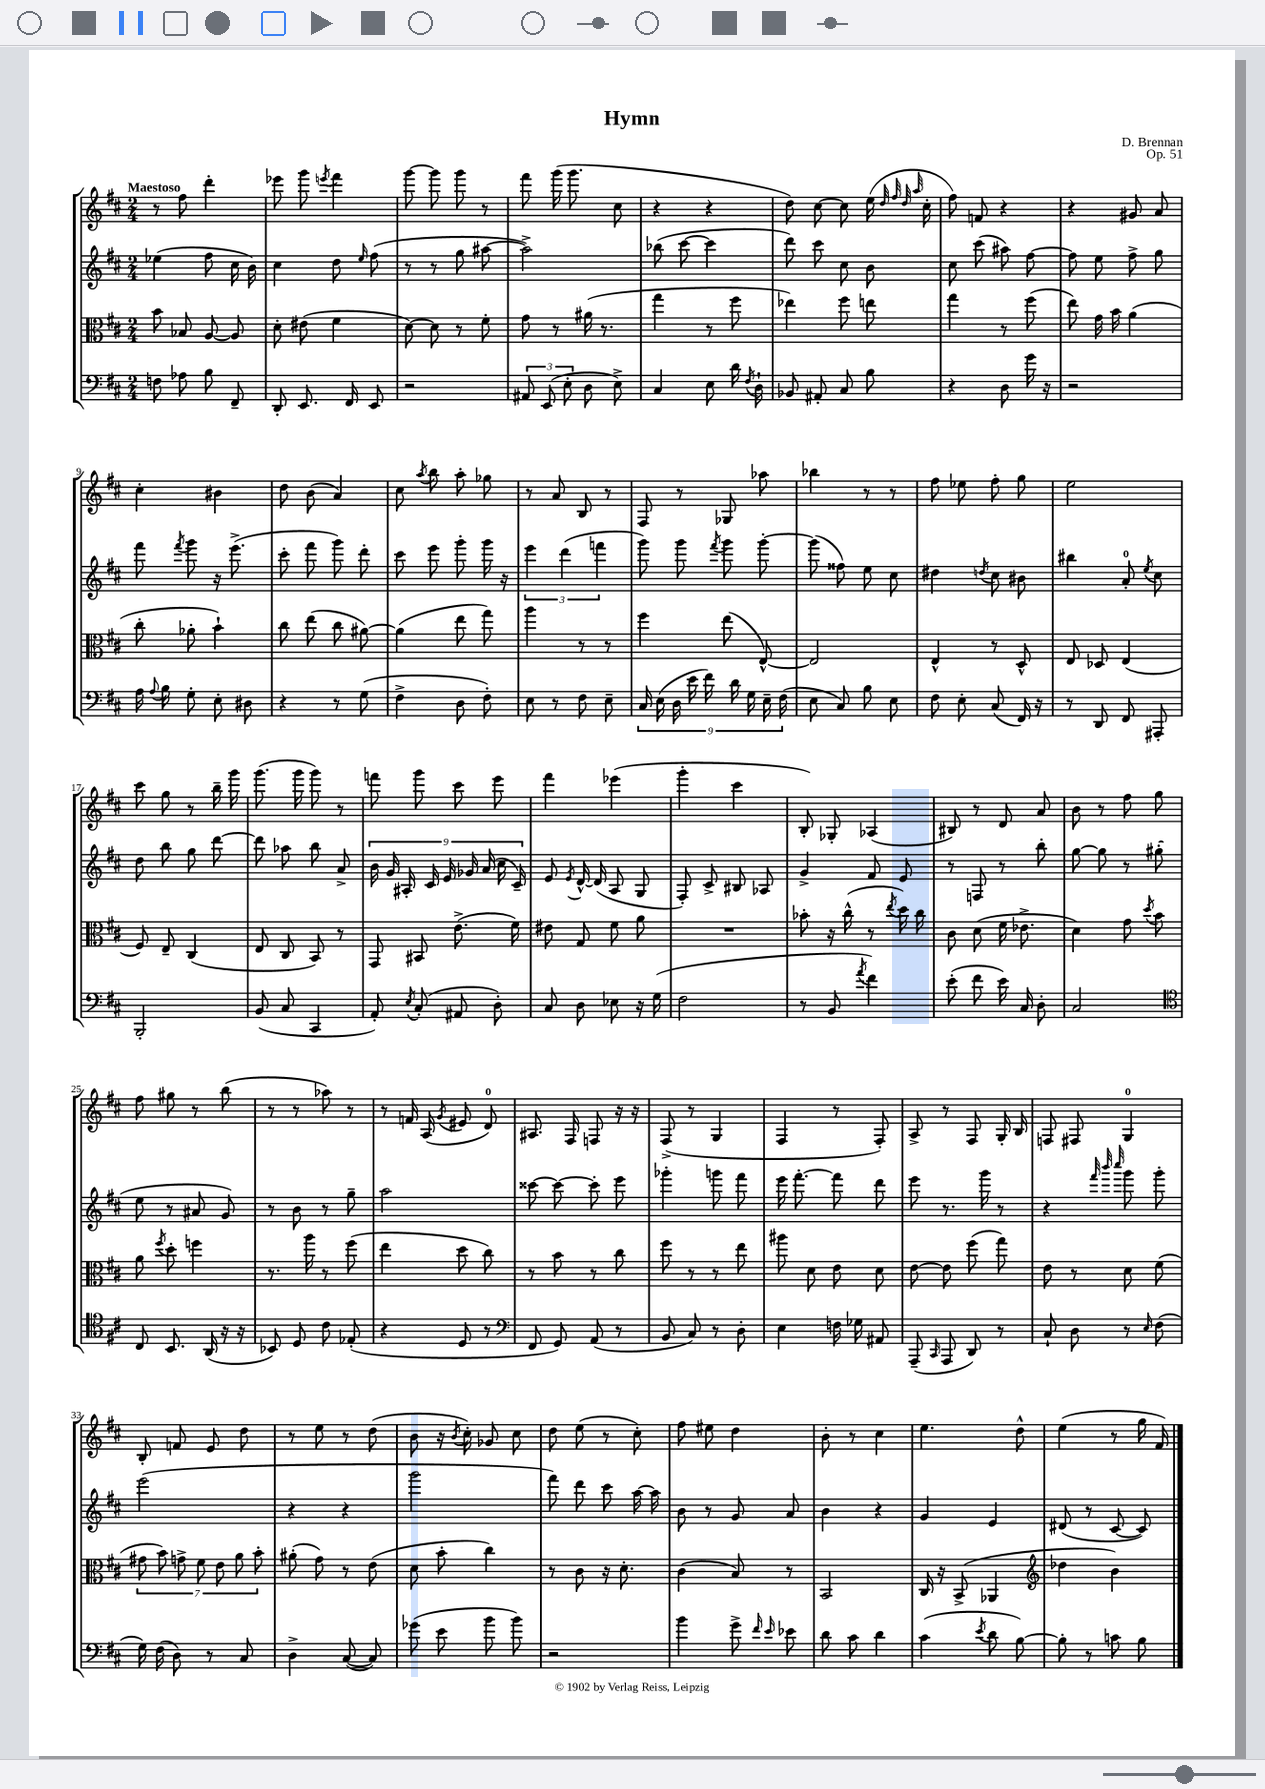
\header { title = "Hymn" composer = "D. Brennan" opus = "Op. 51" }
<<
\new StaffGroup <<
\new Staff = "s0" {
    \clef treble \key d \major \numericTimeSignature \time 2/4 \tempo "Maestoso"
    \autoBeamOff r8 fis''8 d'''4-. |
    ees'''8 g'''8 \acciaccatura { e'''8 } fis'''4 |
    g'''8~ g'''8 g'''8 r8 |
    fis'''8 g'''16( g'''8. cis''8 |
    r4 r4 |
    d''8) cis''8~ cis''8 e''16( \grace { d''32 fis''32 d''32 a''32 } cis''16-. |
    fis''8) f'8 r4 |
    r4 gis'8 a'8 |
    cis''4-. bis'4 |
    d''8 b'8( a'4) |
    cis''8 \acciaccatura { a''8 } b''8 a''8-. ges''8 |
    r8 a'8 b8 r8 |
    fis8 r8 ges8 aes''8 |
    bes''4 r8 r8 |
    fis''8 ees''8 fis''8-. g''8 |
    e''2 |
    cis'''8 g''8 r8 b''16-- g'''16 |
    g'''8.( g'''16 g'''8) r8 |
    f'''8 g'''8 cis'''8 e'''8 |
    fis'''4 ees'''4( |
    g'''4-. cis'''4 |
    b8-.) ges8-. aes4( |
    bis8) r8 d'8 a'8 |
    b'8 r8 fis''8 g''8 |
    fis''8 gis''8 r8 b''8( |
    r8 r8 aes''8) r8 |
    r8 f'16 a16( \acciaccatura { g'8 } eis'8 d'8-0) |
    ais8. fis16 f8 r16 r16 |
    fis8->( r8 g4 |
    fis4 r8 fis8-.) |
    a8-> r8 fis8 g16-. b16 |
    f8 fis8 g4-0 |
    b8-. f'8 e'8 d''8 |
    r8 e''8 r8 d''8( |
    b'8 r16 \acciaccatura { b'8 } cis''16-.) ges'8 cis''8 |
    d''8 e''8( r8 cis''8-.) |
    fis''8 eis''8 d''4 |
    b'8-. r8 cis''4 |
    e''4. d''8-^ |
    e''4( r8 g''16 fis'16) \bar "|." |
}
\new Staff = "s1" {
    \clef treble \key d \major \numericTimeSignature \time 2/4
    \autoBeamOff ees''4( fis''8 cis''16 b'16) |
    cis''4 d''8 \grace { e''16 } fis''8( |
    r8 r8 g''8 ais''8~ |
    ais''2->) |
    bes''8( cis'''8~ cis'''4 |
    d'''8) cis'''8 cis''8 b'8 |
    cis''8 cis'''8( ais''8) fis''8~ |
    fis''8 e''8 fis''8-> g''8 |
    fis'''8 \acciaccatura { fis'''8 } g'''8 r16 e'''8.->( |
    cis'''8-. fis'''8 g'''8) d'''8-. |
    cis'''8 e'''8 g'''8-. g'''16 r16 |
    \tuplet 3/2 { e'''4 d'''4( f'''4 } |
    g'''8) g'''8 \acciaccatura { fis'''8 } g'''8 g'''8~-. |
    g'''8( fisis''8) e''8 cis''8 |
    dis''4 \acciaccatura { d''8 } cis''8 bis'8 |
    bis''4 a'8-0-. \acciaccatura { e''8 } cis''8 |
    d''8 b''8 g''8 d'''8~ |
    d'''8 aes''8 b''8 a'8-> |
    \tuplet 9/8 { b'16 g'16 ais16-. cis'16 e'16 ges'16 a'16( cis''16 cis'16--) } |
    e'8 \acciaccatura { e'8 } d'16~-^ d'16( a8 g8 |
    fis8-.) cis'8-> bis8 aes8 |
    g'4-> fis'8 e'8 |
    r8 f8 r8 b''8-. |
    g''8~ g''8 r8 gis''8-.( |
    e''8 r8 ais'8 g'8) |
    r8 b'8 r8 g''8-- |
    a''2 |
    cisis'''8~ cisis'''8~ cisis'''8-. e'''8 |
    ges'''4-. g'''8 fis'''8 |
    e'''16 fis'''8.~-. fis'''8 d'''8 |
    e'''8 r8. g'''16 r8 |
    r4 \grace { fis'''32 b'''32 cis''''32 } g'''8 g'''8-. |
    e'''2( |
    r4 r4 |
    g'''2 |
    fis'''8) d'''8 cis'''8 a''16~ a''16 |
    b'8 r8 g'8 a'8 |
    b'4 r4 |
    g'4 e'4 |
    dis'8( r8 cis'8~ cis'8) \bar "|." |
}
\new Staff = "s2" {
    \clef alto \key d \major \numericTimeSignature \time 2/4
    \autoBeamOff b'8 bes8 a8~ a8 |
    d'8-. eis'8( fis'4 |
    d'8~) d'8 r8 fis'8-. |
    g'8 r8 ais'16( r8. |
    g''4 r8 fis''8 |
    ees''4) fis''8 e''8 |
    g''4 r8 fis''8( |
    e''8) g'16 b'16 a'4( |
    cis''8-. aes'8-. b'4-!) |
    cis''8 e''8( cis''8 ais'8~) |
    ais'4( e''8 g''8) |
    a''4 r8 r8 |
    fis''4 e''8( e8~-^) |
    e2 |
    e4-^ r8 d8-^ |
    e8 des8 e4( |
    fis8) e8-- cis4( |
    e8 cis8 b,8) r8 |
    g,8 bis,8 e'8.->( fis'16) |
    eis'8 g8 fis'8 a'8 |
    R2 |
    bes'8-. r16 cis''16-^( r8 \acciaccatura { e''8 } d''16) cis''16 |
    cis'8 d'8( fis'16 ees'8.-> |
    d'4) g'8 \acciaccatura { d''8 } b'8 |
    a'8 \acciaccatura { fis''8 } d''8-. f''4 |
    r8. a''16 r8 fis''8( |
    e''4 d''8 cis''8) |
    r8 b'8 r8 cis''8 |
    fis''8 r8 r8 e''8 |
    ais''8 d'8 e'8 d'8 |
    e'8~ e'8 fis''8( g''8) |
    e'8 r8 d'8 fis'8( |
    \tuplet 7/4 { gis'8 b'8) g'8-> fis'8 e'8 a'8 b'8-. } |
    ais'8-.( g'8) r8 e'8( |
    d'8 b'8-. cis''4) |
    r8 cis'8 r16 d'8.-. |
    cis'4( b8) r8 |
    b,2 |
    cis16 r16 b,8->( aes,4 |
    \clef treble des''4 b'4) \bar "|." |
}
\new Staff = "s3" {
    \clef bass \key d \major \numericTimeSignature \time 2/4
    \autoBeamOff f8 aes8 b8 fis,8-- |
    d,8-. e,8. fis,16 e,8 |
    r2 |
    \tuplet 3/2 { ais,8 e,8( e8-. } d8 e8->) |
    cis4 e8 d'16 \acciaccatura { fis8 } d16-! |
    bes,8 ais,8-. cis8 b8 |
    r4 d8 g'16 r16 |
    r2 |
    a16 \appoggiatura { a8 } b16 g8-. e8-. dis8 |
    r4 r8 g8( |
    fis4-> d8 fis8-.) |
    e8 r8 fis8 e8-- |
    \tuplet 9/8 { cis16 e16( d16 e'16 fis'16) d'16 g16 e16-- fis16( } |
    e8 cis8) b8 e8 |
    fis8 e8-. cis8( fis,16) r16 |
    r8 d,8 fis,8 ais,,8-. |
    b,,2-. |
    b,8( cis8 cis,4 |
    a,8-.) \acciaccatura { e8 } cis8-.( ais,8 d8-.) |
    cis8 d8 ees8 r16 g16( |
    fis2 |
    r8 b,8 \acciaccatura { a'8 } fis'4) |
    e'8-.( fis'8 e'16) cis16 d8-. |
    cis2 |
    \clef tenor cis8 b,8. a,16( r16 r16 |
    bes,8) d8 cis'8 ees8-.( |
    r4 d8 r8 |
    \clef bass fis,8 g,8) a,8( r8 |
    b,8 cis8) r8 d8-. |
    e4 f16 ges16 ais,8 |
    a,,8--( \grace { cis,16 } a,,8 d,8) r8 |
    cis8-! d8 r8 \grace { e16 } fis8( |
    g16) fis16( d8) r8 cis8 |
    d4-> cis8~( cis8) |
    ges'8( e'8 b'8 b'8) |
    r2 |
    b'4 g'8-> \grace { fis'16 e'16 } ees'8 |
    d'8 cis'8 d'4 |
    cis'4( \acciaccatura { e'8 } d'8 b8~) |
    b8-. r8 c'8 b8 \bar "|." |
}
>>
>>
